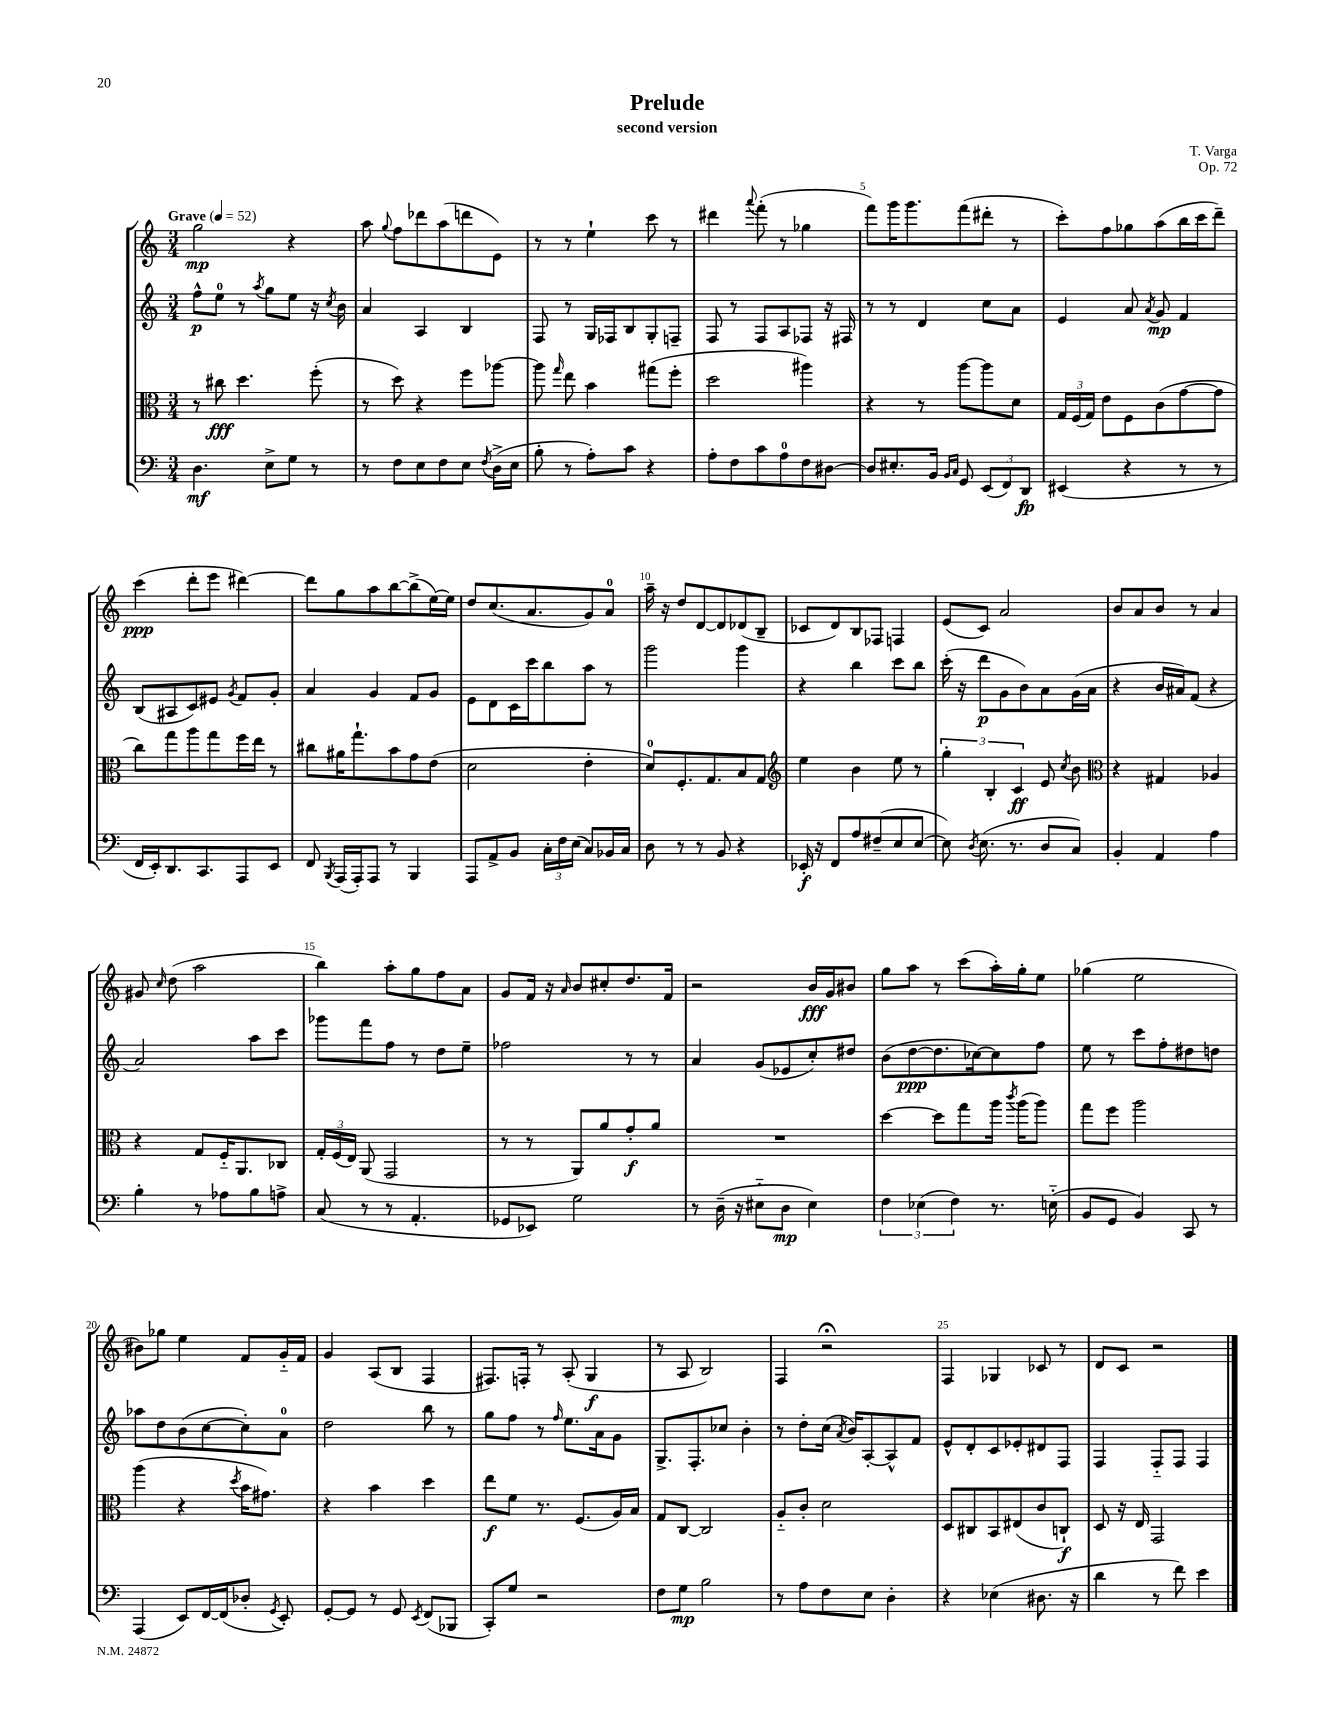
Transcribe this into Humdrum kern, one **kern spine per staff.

**kern	**kern	**kern	**kern
*staff4	*staff3	*staff2	*staff1
*clefF4	*clefC3	*clefG2	*clefG2
*k[]	*k[]	*k[]	*k[]
*M3/4	*M3/4	*M3/4	*M3/4
*MM52	*MM52	*MM52	*MM52
4.D\	8r	8ff^^\L	2gg\
.	8cc#\	8ee\J	.
.	4.dd\	8r	.
.	.	8qaa/	.
8E^\L	.	8gg\L	.
8G\J	.	8ee\J	4r
8r	(8ff'\	16r	.
.	.	8qcc/	.
.	.	16b\	.
=	=	=	=
8r	8r	4a/	8aa\
.	.	.	8qqgg/
8F\L	8dd\)	.	8ff\L
8E\	4r	4A/	8ddd-\
8F\	.	.	(8aa\
8E\J	8ff\L	4B/	8ddd\
8qF/	.	.	.
(16D^\LL	[8aa-\J	.	8e\J)
16E\JJ	.	.	.
=	=	=	=
8B'\	8aa-\]	8F/	8r
.	16qqgg/	.	.
8r	8ee\	8r	8r
8A'\L)	4b\	16G/LL	4ee`\
.	.	16F-/J	.
8c\J	.	8B/	.
4r	(8gg#\L	8G'/	8ccc\
.	8ff'\J	8F~/J	8r
=	=	=	=
8A'\L	2dd\	8F/	4ddd#\
8F\	.	8r	.
.	.	.	8qqaaa/
8c\	.	8F/L	(8fff'\
8A\	.	8A/	8r
8F\	4aa#\)	8F-/J	4gg-\
[8D#\J	.	16r	.
.	.	16F#/	.
=	=	=	=
8D#/]L	4r	8r	8fff\L)
8.E#'/	.	8r	16ggg\K
.	.	.	8.ggg\
.	8r	4d/	.
16BB/Jk	.	.	.
16qqBB/LL	.	.	.
16qqC/JJ	.	.	.
8GG/	[8aa\L	.	(8fff\
(12EE/L	8aa\]	8cc\L	8ddd#'\J
12FF/)	.	.	.
.	8d\J	8a\J	8r
12DD/J	.	.	.
=	=	=	=
(4EE#/	24G/LL	4e/	8ccc'\L)
.	(24F/	.	.
.	24G/JJ)	.	.
.	8e\L	.	8ff\
4r	8F\	8a/	8gg-\
.	.	8qa/	.
.	(8c\	8g/	(8aa\
8r	[8g\	4f/	16bb\L
.	.	.	16ccc\J
8r	8g\]J	.	8ddd~\J)
=	=	=	=
16FF/LL	8cc\L)	(8B/L	(4ccc\
16EE'/J)	.	.	.
8.DD/	8gg\	8A#/	.
.	8aa\	8c/)	8ddd'\L
8.CC/	.	.	.
.	8gg\	8e#/J	8eee\J
.	.	8qg/	.
8AAA/	16ff\L	8f/L	[4ddd#\)
.	16ee\JJ	.	.
8EE/J	8r	8g'/J	.
=	=	=	=
8FF/	8cc#\L	4a/	8ddd#\]L
8qBBB/	.	.	.
(16AAA/LL	16a#\K	.	8gg\
16AAA'/J)	8.gg`\	.	.
8AAA/J	.	4g/	8aa\
8r	8b\	.	[8bb\
4BBB/	8g\	8f/L	(8bb^\]
.	(8e\J	8g/J	[16ee\L)
.	.	.	16ee\]JJ
=	=	=	=
8AAA/L	2d\	8e\L	8dd/L
8AA^/	.	8d\	(8.cc/
8BB/J	.	16c\L	.
.	.	16ccc\J	8.a/
24C'\LL	.	8bb\	.
24F\	.	.	.
(24E\JJ	.	.	.
8C/L)	4e'\	8aa\J	8g/)
16BB-/L	.	8r	8a/J
16C/JJ	.	.	.
=	=	=	=
8D\	8d/L)	2ggg\	16aa~\
.	.	.	16r
8r	8.F'/	.	8dd/L
8r	.	.	[8d/
.	8.G/	.	.
8BB/	.	.	8d/]
4r	8B/	4ggg\	(8d-/
.	8G/J	.	8B~/J
=	=	=	=
*	*clefG2	*	*
16EE-'/	4ee\	4r	8c-/L
16r	.	.	.
8FF/L	.	.	8d/)
8A/	4b\	4bb\	8B/
(8F#~/	.	.	8F-/J
8E/	8ee\	8ccc\L	4F/
[8E/J	8r	8bb\J	.
=	=	=	=
8E\])	6gg'\	(16ccc'\	(8e/L
.	.	16r	.
8qD/	.	.	.
(8.E\	.	8ddd\L	8c/J)
.	6B'/	.	.
.	.	8g\	2a/
8.r	.	.	.
.	6c/	.	.
.	.	8b\)	.
8D/L	8e/	8a\	.
.	8qcc/	.	.
8C/J)	8b\	(16g\L	.
.	.	16a\JJ	.
=	=	=	=
*	*clefC3	*	*
4BB'/	4r	4r	8b/L
.	.	.	8a/
4AA/	4G#/	16b/LL	8b/J
.	.	16a#/J)	.
.	.	(8f/J	8r
4A\	4A-/	4r	4a/
=	=	=	=
4B'\	4r	2a/)	8g#/
.	.	.	16qqcc/
.	.	.	(8dd\
8r	8G/L	.	2aa\
8A-\L	16F'~/K	.	.
.	8.AA/	.	.
8B\	.	8aa\L	.
8A^\J	8C-/J	8ccc\J	.
=	=	=	=
(8C/	24G'/LL	8ggg-\L	4bb\)
.	(24F/	.	.
.	24E/JJ)	.	.
8r	(8AA/	8fff\	.
8r	2GG/	8ff\J	8aa'\L
4.AA'/	.	8r	8gg\
.	.	8dd\L	8ff\
.	.	8ee~\J	8a\J
=	=	=	=
8GG-/L	8r	2ff-\	8g/L
8EE-/J)	8r	.	16f/Jk
.	.	.	16r
.	.	.	16qqa/
2G\	8AA/L)	.	8b/L
.	8a/	.	8cc#'/
.	8g'/	8r	8.dd/
.	8a/J	8r	.
.	.	.	16f/Jk
=	=	=	=
8r	2.r	4a/	2r
(16D~\	.	.	.
16r	.	.	.
8E#'~\L	.	(8g/L	.
8D\J	.	8e-/	.
4E#\)	.	8cc'/)	16b/LL
.	.	.	16g/J
.	.	8dd#/J	8b#/J
=	=	=	=
6F\	[4dd\	(8b\L	8gg\L
.	.	[8dd\	8aa\J
(6E-\	.	.	.
.	8dd\]L	8.dd\]	8r
6F\)	.	.	.
.	8gg\	.	(8ccc\L
.	.	[16cc-\k)	.
8.r	16aa\Jk	8cc-\]	16aa'\L)
.	8qccc/	.	.
.	(16aa\LK	.	16gg'\J
.	8aa\J)	8ff\J	8ee\J
(16E'~\	.	.	.
=	=	=	=
8BB/L	8gg\L	8ee\	(4gg-\
8GG/J	8ff\J	8r	.
4BB/)	2aa\	8ccc\L	2ee\
.	.	8ff'\	.
8CC/	.	8dd#\	.
8r	.	8dd\J	.
=	=	=	=
(4AAA/	(4aa\	8aa-\L	8b#\L)
.	.	8dd\	8gg-\J
8EE/L)	4r	(8b\	4ee\
[16FF/L	.	[8cc\	.
(16FF/]J	.	.	.
.	8qdd/	.	.
8D-'/J	16b\LK	8cc'\])	8f/L
.	8.g#\J)	.	.
8qGG/	.	.	.
8EE'/)	.	8a\J	16g'~/L
.	.	.	16f/JJ
=	=	=	=
[8GG'/L	4r	2dd\	4g/
8GG/]J	.	.	.
8r	4b\	.	(8A/L
8GG/	.	.	8B/J
8qEE/	.	.	.
(8FF/L	4dd\	8bb\	4F/
8BBB-/J	.	8r	.
=	=	=	=
8CC'/L)	8ee\L	8gg\L	8.F#/L)
8G/J	8f\J	8ff\J	.
.	.	.	16F'/Jk
2r	8.r	8r	8r
.	.	16qqff/	.
.	.	8.ee\L	(8A'/
.	(8.F/L	.	.
.	.	.	4G/
.	.	16a\k	.
.	16A/L)	8g\J	.
.	16B/JJ	.	.
=	=	=	=
8F\L	8G/L	8.G^/L	8r
8G\J	[8C/J	.	8A/
.	.	8.F'/	.
2B\	2C/]	.	2B/)
.	.	8cc-/J	.
.	.	4b'\	.
=	=	=	=
8r	8A'~/L	8r	4F/
8A\L	8c'/J	8dd'\L	.
8F\	2d\	(16cc\Jk	2r;
.	.	8qa/	.
.	.	16b/LK)	.
8E\J	.	[8A'/	.
4D'\	.	8A^^/]	.
.	.	8f/J	.
=	=	=	=
4r	8D/L	8e^^/L	4F/
.	8C#/	8d'/	.
(4E-\	8BB/	8c/	4G-/
.	(8E#/	8e-'/	.
8.D#\	8c/	8d#/	8c-/
.	8C`/J)	8F/J	8r
16r	.	.	.
=	=	=	=
4d\	8D/	4F/	8d/L
.	16r	.	8c/J
.	16E/	.	.
8r	2GG/	8F'~/L	2r
8f\)	.	8F/J	.
4e\	.	4F/	.
==	==	==	==
*-	*-	*-	*-
